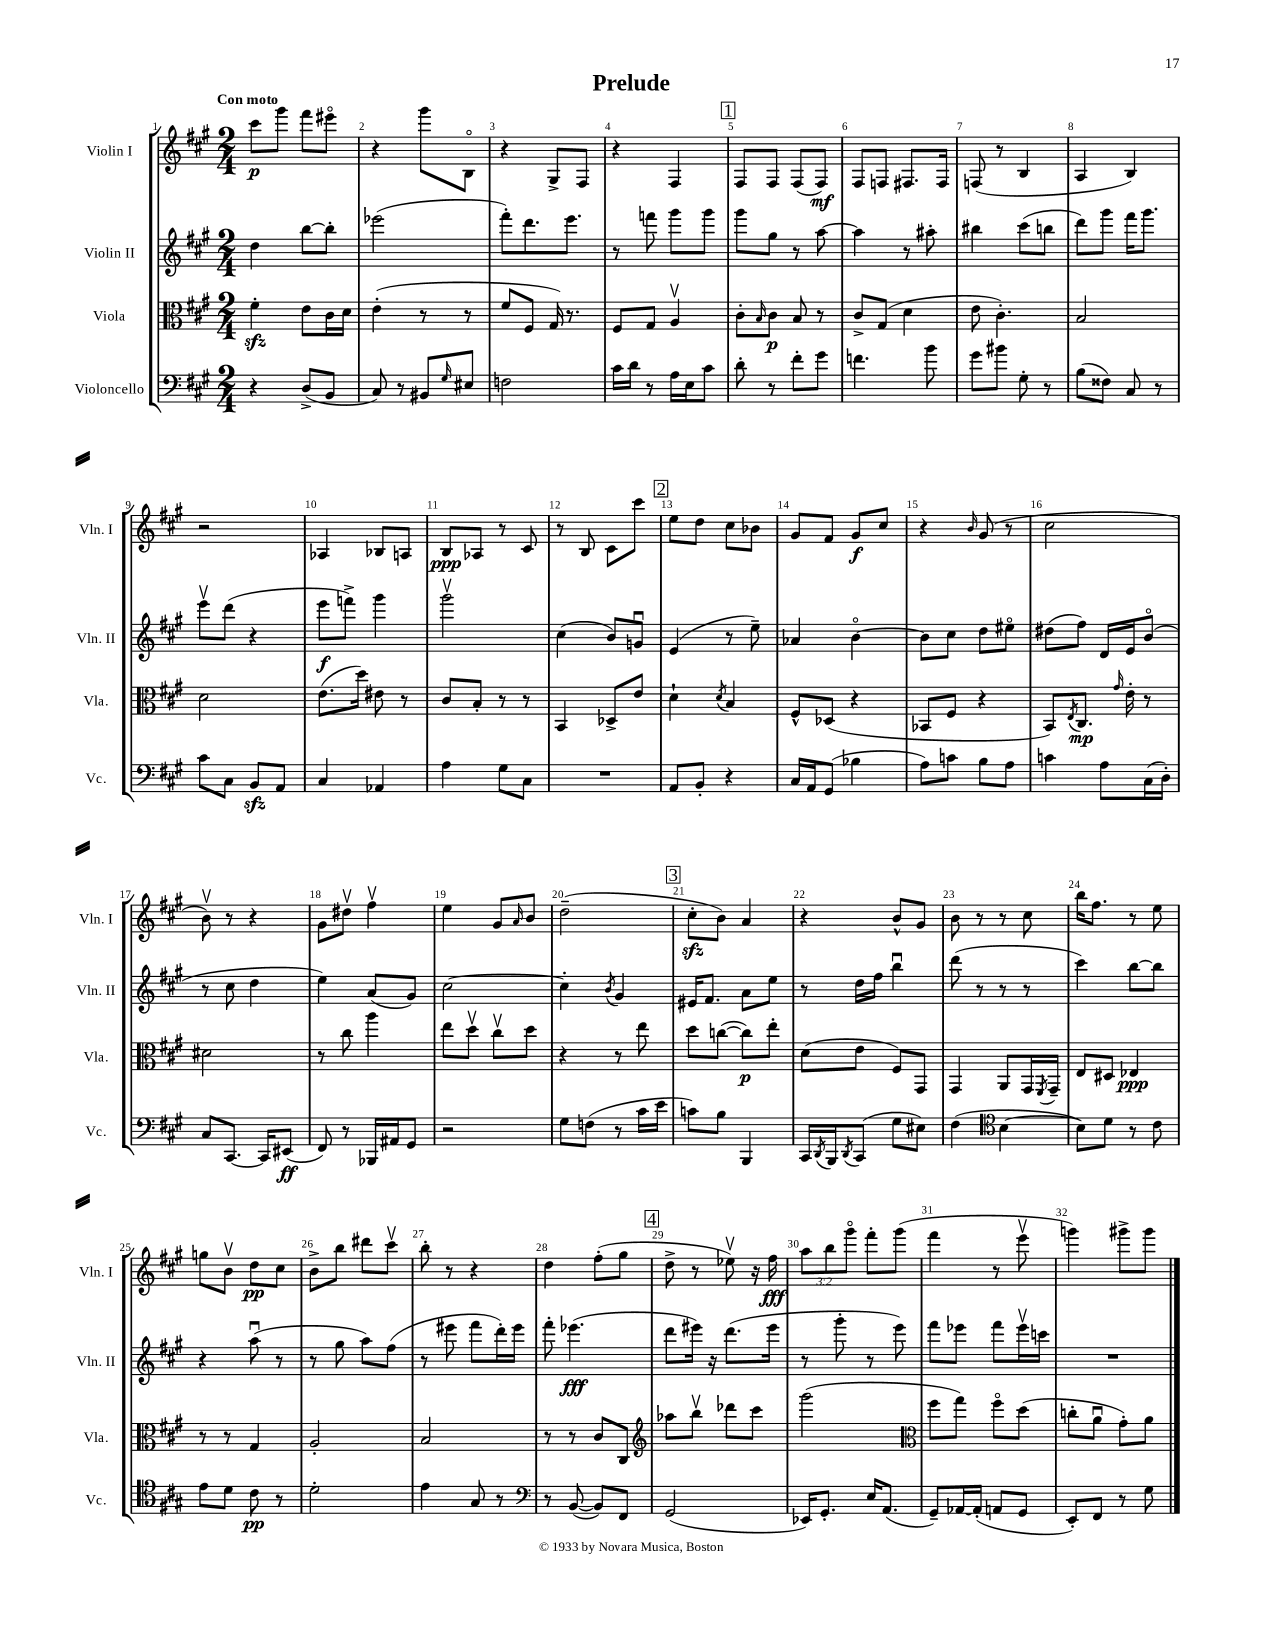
\header { title = "Prelude" }
<<
\new StaffGroup <<
\new Staff = "s0" \with { instrumentName = "Violin I" shortInstrumentName = "Vln. I" } {
    \clef treble \key a \major \numericTimeSignature \time 2/4 \override Staff.TupletNumber.text = #tuplet-number::calc-fraction-text \tempo "Con moto"
    cis'''8\p gis'''8 fis'''8 eis'''8\flageolet |
    r4 gis'''8 b8\flageolet |
    r4 gis8-> fis8 |
    r4 fis4 |
    \mark \markup { \box "1" } fis8 fis8 fis8( fis8\mf) |
    fis8 f8 fis8. fis16 |
    f8( r8 b4 |
    a4 b4) |
    r2 |
    aes4 bes8 a8 |
    b8\ppp aes8 r8 cis'8 |
    r8 b8 cis'8 cis'''8 |
    \mark \markup { \box "2" } e''8 d''8 cis''8 bes'8 |
    gis'8 fis'8 gis'8\f cis''8 |
    r4 \grace { b'16 } gis'8( r8 |
    cis''2 |
    b'8\upbow) r8 r4 |
    gis'8 dis''8\upbow fis''4\upbow |
    e''4 gis'8 \grace { a'16 } b'8 |
    d''2--( |
    \mark \markup { \box "3" } cis''8-.\sfz b'8) a'4 |
    r4 b'8-^ gis'8 |
    b'8 r8 r8 cis''8 |
    b''16 fis''8. r8 e''8 |
    g''8 b'8\upbow d''8\pp cis''8 |
    b'8-> b''8 dis'''8 cis'''8\upbow |
    b''8-. r8 r4 |
    d''4 fis''8-.( gis''8 |
    \mark \markup { \box "4" } d''8-> r8 ees''8\upbow) r16 fis''16\fff |
    \tuplet 3/2 { a''8 b''8 gis'''8\flageolet } fis'''8-. gis'''8( |
    fis'''4 r8 e'''8\upbow |
    g'''4) gis'''8-> gis'''8 \bar "|." |
}
\new Staff = "s1" \with { instrumentName = "Violin II" shortInstrumentName = "Vln. II" } {
    \clef treble \key a \major \numericTimeSignature \time 2/4
    d''4 b''8~ b''8-. |
    ees'''2( |
    fis'''8-.) d'''8. e'''8. |
    r8 f'''8 gis'''8 gis'''8 |
    \mark \markup { \box "1" } gis'''8 gis''8 r8 a''8~ |
    a''4 r8 ais''8-. |
    bis''4 cis'''8( b''8 |
    d'''8) gis'''8 fis'''16 gis'''8. |
    e'''8\upbow d'''8( r4 |
    e'''8\f f'''8->) gis'''4 |
    gis'''2\upbow |
    cis''4( b'8) g'8\downbow |
    \mark \markup { \box "2" } e'4( r8 e''8--) |
    aes'4 b'4~\flageolet |
    b'8 cis''8 d''8 eis''8\flageolet |
    dis''8( fis''8) d'16 e'16 b'8\flageolet( |
    r8 cis''8 d''4 |
    e''4) a'8( gis'8) |
    cis''2~ |
    cis''4-. \acciaccatura { b'8 } gis'4 |
    \mark \markup { \box "3" } eis'16 fis'8. a'8 e''8 |
    r8 d''16 fis''16 b''4\downbow |
    d'''8( r8 r8 r8 |
    cis'''4) b''8~ b''8 |
    r4 a''8\downbow( r8 |
    r8 gis''8 a''8) fis''8( |
    r8 eis'''8 fis'''8 d'''16-.) eis'''16 |
    fis'''8-. ees'''4.\fff( |
    \mark \markup { \box "4" } d'''8 eis'''16) r16 d'''8.( eis'''16 |
    r8 gis'''8-. r8 e'''8) |
    fis'''8 ees'''8 fis'''8 ees'''16\upbow c'''16 |
    R2 \bar "|." |
}
\new Staff = "s2" \with { instrumentName = "Viola" shortInstrumentName = "Vla." } {
    \clef alto \key a \major \numericTimeSignature \time 2/4
    fis'4-.\sfz e'8 cis'16 d'16 |
    e'4-.( r8 r8 |
    fis'8 fis8 gis16) r8. |
    fis8 gis8 a4\upbow |
    \mark \markup { \box "1" } cis'8-. \grace { b16 } cis'8\p b8 r8 |
    cis'8-> gis8( d'4 |
    e'8 cis'4.-.) |
    b2 |
    d'2 |
    e'8.( d''16) eis'8 r8 |
    cis'8 b8-. r8 r8 |
    b,4 des8-> e'8 |
    \mark \markup { \box "2" } d'4-! \acciaccatura { d'8 } b4 |
    fis8-^ des8( r4 |
    bes,8 fis8 r4 |
    b,8) \acciaccatura { e8 } cis8.\mp \grace { gis'16 } e'16-. r8 |
    dis'2 |
    r8 cis''8 a''4 |
    e''8 d''8\upbow cis''8\upbow d''8 |
    r4 r8 e''8 |
    \mark \markup { \box "3" } d''8 c''8~( c''8\p) e''8-. |
    d'8( e'8 fis8) gis,8 |
    gis,4 a,8 gis,16 \acciaccatura { fis,8 } gis,16-- |
    e8 dis8 ees4\ppp |
    r8 r8 gis4 |
    a2-. |
    b2 |
    r8 r8 cis'8 cis8 |
    \mark \markup { \box "4" } \clef treble aes''8 b''8\upbow des'''8 cis'''8 |
    gis'''2( |
    \clef alto fis''8 gis''8) fis''8\flageolet d''8( |
    c''8-. a'8\downbow gis'8-.) a'8 \bar "|." |
}
\new Staff = "s3" \with { instrumentName = "Violoncello" shortInstrumentName = "Vc." } {
    \clef bass \key a \major \numericTimeSignature \time 2/4
    r4 d8->( b,8 |
    cis8) r8 bis,8 \grace { gis16 } eis8 |
    f2 |
    cis'16 d'16 r8 a16 e16 cis'8 |
    \mark \markup { \box "1" } d'8-. r8 fis'8-. gis'8 |
    f'4. b'8 |
    gis'8 bis'8 gis8-. r8 |
    b8( fisis8) cis8 r8 |
    cis'8 cis8 b,8\sfz a,8 |
    cis4 aes,4 |
    a4 gis8 cis8 |
    R2 |
    \mark \markup { \box "2" } a,8 b,8-. r4 |
    cis16 a,16 gis,8( bes4 |
    a8) c'8 b8 a8 |
    c'4 a8 cis16( d16-.) |
    cis8 cis,8.~ cis,16 eis,8\ff( |
    fis,8) r8 bes,,16 ais,16 gis,8 |
    r2 |
    gis8 f8( r8 cis'16 e'16 |
    \mark \markup { \box "3" } c'8) b8 b,,4 |
    cis,16 \acciaccatura { d,8 } b,,16 \acciaccatura { d,8 } cis,8( gis8 eis8) |
    fis4( \clef tenor b4~ |
    b8) d'8 r8 cis'8 |
    e'8 d'8 cis'8\pp r8 |
    d'2-. |
    e'4 gis8 r8 |
    \clef bass r8 b,8~( b,8) fis,8 |
    \mark \markup { \box "4" } gis,2( |
    ees,16) gis,8.-. e16 a,8.( |
    gis,8--) aes,16~ aes,16-.( a,8 gis,8 |
    e,8-.) fis,8 r8 gis8 \bar "|." |
}
>>
>>
\layout { \context { \Score \override BarNumber.break-visibility = ##(#f #t #t) barNumberVisibility = #all-bar-numbers-visible } }
